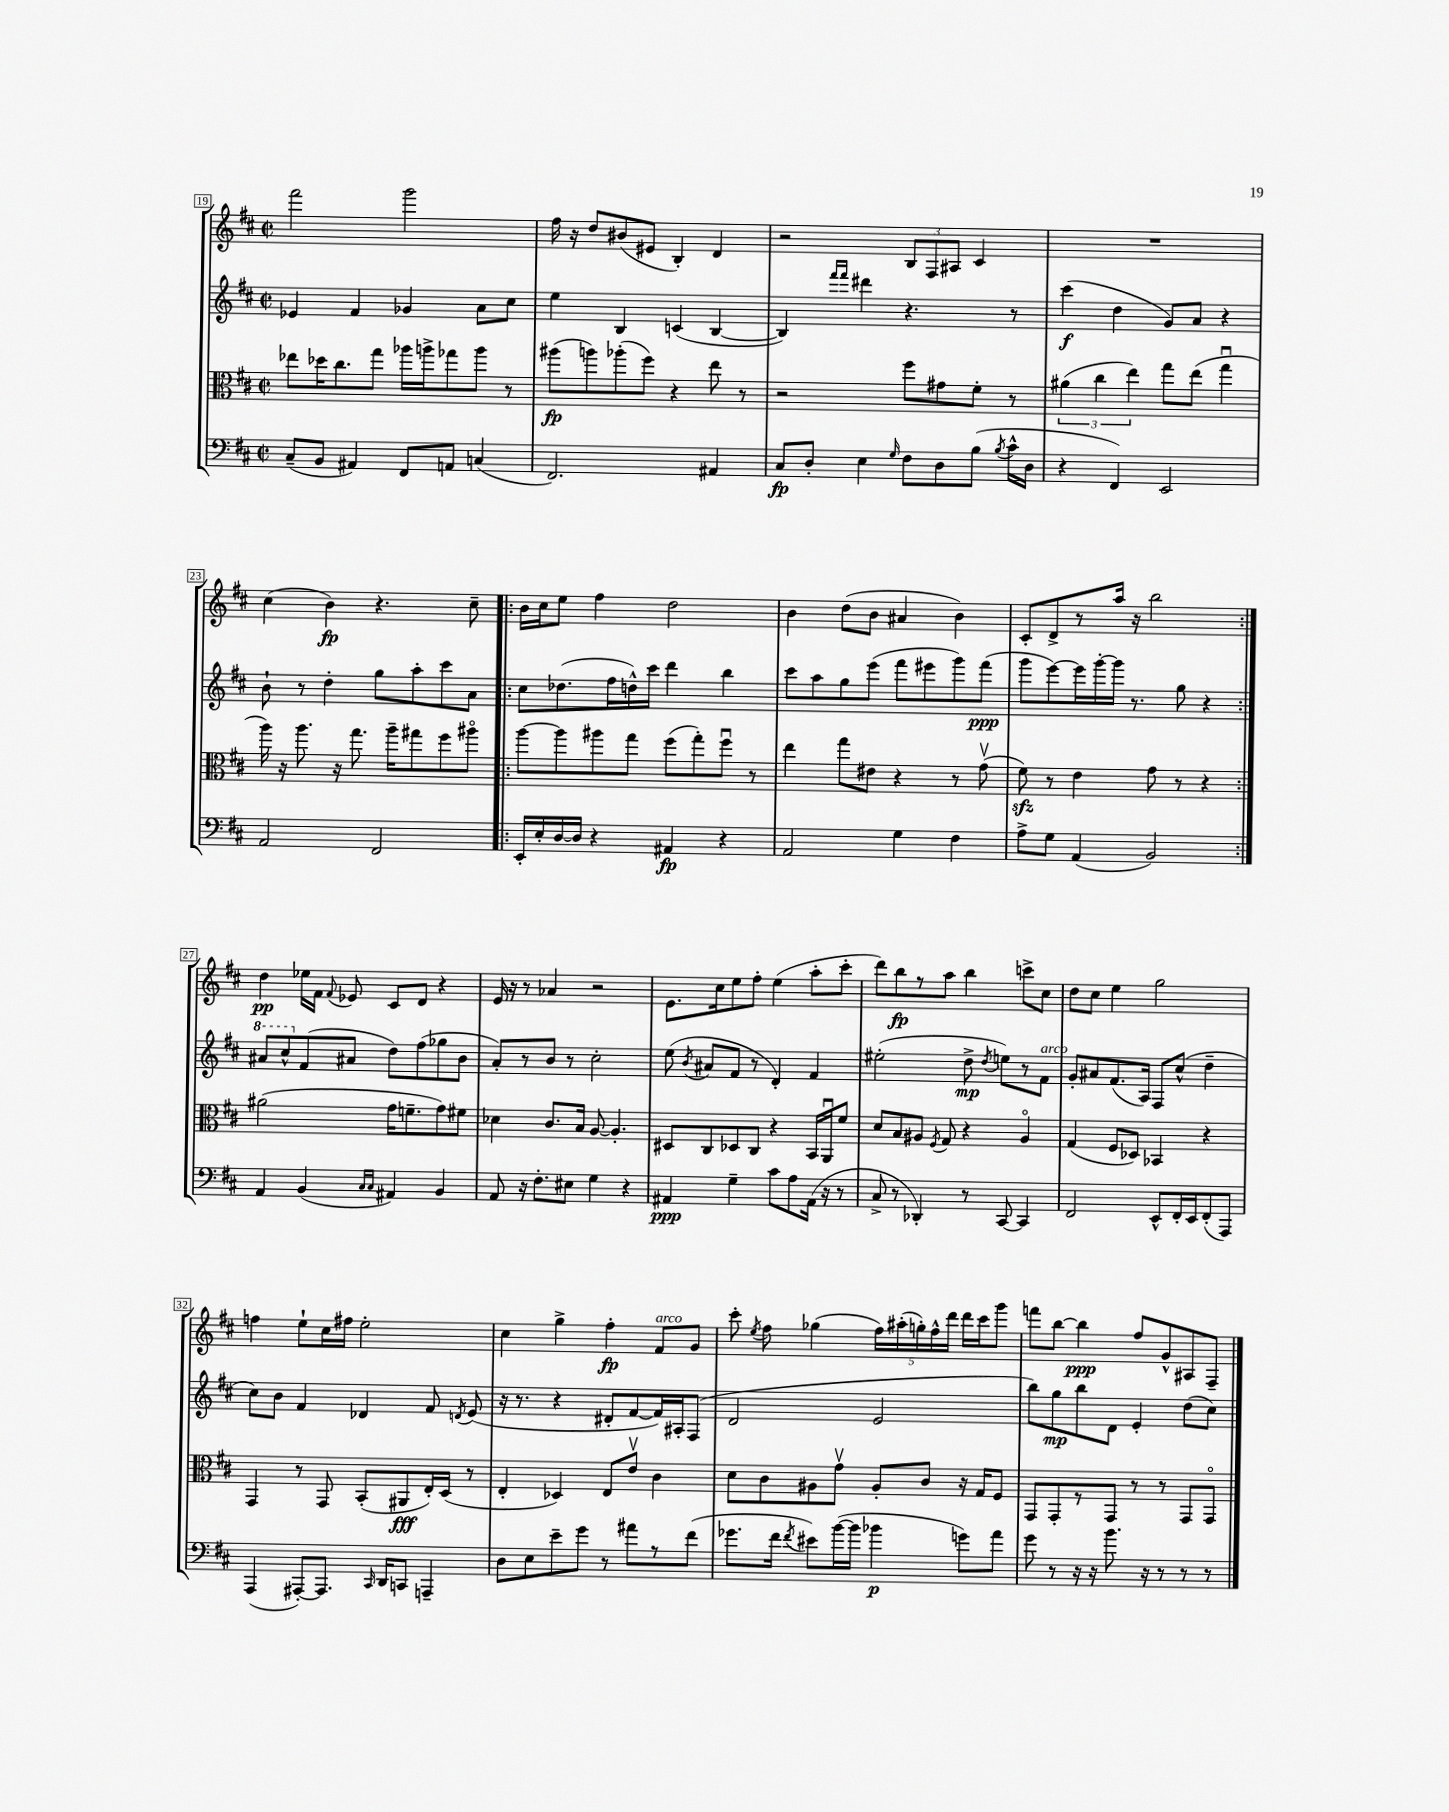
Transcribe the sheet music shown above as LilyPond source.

<<
\new StaffGroup <<
\new Staff = "s0" {
    \clef treble \key d \major \defaultTimeSignature \time 2/2
    \autoBeamOff fis'''2 g'''2 |
    fis''16 r16 d''8[ bis'8( eis'8] b4-.) d'4 |
    r2 \tuplet 3/2 { b8[ fis8 ais8] } cis'4 |
    R1 |
    cis''4( b'4\fp) r4. cis''8-- |
    \repeat volta 2 { b'16[ cis''16 e''8] fis''4 d''2 |
    b'4 d''8[( b'8] ais'4 b'4) |
    cis'8[-. d'8-> r8 a''16] r16 b''2 | }
    d''4\pp ees''16[ fis'16] \appoggiatura { fis'8 } ees'8 cis'8[ d'8] r4 |
    e'16 r16 r8 aes'4 r2 |
    e'8.[ cis''16 e''8 fis''8]-. e''4( a''8[-. cis'''8]-. |
    d'''8[) b''8\fp r8 a''8] b''4 c'''8[-> cis''8] |
    d''8[ cis''8] e''4 g''2 |
    f''4 e''8[-! cis''16 fis''16] e''2-. |
    cis''4 g''4-> fis''4-.\fp fis'8[^\markup { \italic "arco" } g'8] |
    cis'''8-. \acciaccatura { e''8 } fis''8 ges''4( \tuplet 5/4 { fis''16[) ais''16-.( g''16-.) fis''16-^ d'''16] } d'''16[ cis'''16 g'''8] |
    f'''8[ b''8]~ b''4\ppp fis''8[ g'8-^ ais8 fis8]-- \bar "|." |
}
\new Staff = "s1" {
    \clef treble \key d \major \defaultTimeSignature \time 2/2
    \autoBeamOff ees'4 fis'4 ges'4 a'8[ cis''8] |
    e''4 b4 c'4( b4~ |
    b4) \grace { fis'''16[ fis'''16] } dis'''4 r4. r8 |
    cis'''4\f( d''4 g'8[) a'8] r4 |
    b'8-! r8 d''4-. g''8[ a''8-. cis'''8 a'8] |
    \repeat volta 2 { cis''8[ des''8.( fis''16 d''16-^) cis'''16] d'''4 b''4 |
    cis'''8[ a''8 g''8 e'''8]( fis'''8[ eis'''8 g'''8) fis'''8]\ppp( |
    g'''8[ e'''8~) e'''16 g'''16~-. g'''16] r8. g''8 r4 | }
    \ottava #1 ais''8[ cis'''8-^ \ottava #0 fis'8( ais'8] d''8[) fis''8( ges''8 b'8] |
    a'8[-.) r8 b'8] r8 cis''2-. |
    e''8( \acciaccatura { b'8 } ais'8[ fis'8] r8 d'4-.) fis'4 |
    eis''2-.( d''8->\mp \acciaccatura { d''8 } e''8[) r8 fis'8]^\markup { \italic "arco" } |
    g'8[-. ais'8 fis'8.( a16]) fis8[ cis''8]-^( d''4-- |
    cis''8[) b'8] fis'4 des'4 fis'8 \acciaccatura { d'8 } e'8( |
    r16 r8. r4 dis'8[-. fis'8~ fis'16) ais16-. fis8]( |
    d'2 e'2 |
    b''8[) g''8\mp b''8 d'8] e'4-. d''8[( cis''8]) \bar "|." |
}
\new Staff = "s2" {
    \clef alto \key d \major \defaultTimeSignature \time 2/2
    \autoBeamOff ees''8[ des''16 cis''8. g''8] aes''16[ a''16-> ges''8 a''8] r8 |
    ais''8[\fp( a''8) aes''8-.( fis''8]) r4 e''8 r8 |
    r2 fis''8[ gis'8 fis'8]-. r8 |
    \tuplet 3/2 { ais'4( cis''4 e''4) } g''8[ e''8]( g''4\downbow |
    a''16) r16 a''8. r16 g''8. a''16[-- gis''8 fis''8 ais''8]\flageolet |
    \repeat volta 2 { a''8[~ a''8 ais''8 g''8] fis''8[( g''8-.) fis''8]\downbow r8 |
    e''4 g''8[ eis'8] r4 r8 g'8\upbow( |
    fis'8\sfz) r8 e'4 g'8 r8 r4 | }
    ais'2( g'16[ f'8.-- g'8) fis'8] |
    des'4 cis'8.[ b16] a8~ a4.-. |
    dis8[ cis8 des8 cis8] r4 b,16[ a,16\downbow fis'8] |
    d'8[ b8 ais8] \acciaccatura { fis8 } g8 r4 ais4\flageolet |
    g4( fis8[ des8]) bes,4 r4 |
    g,4 r8 g,8 b,8[-.( ais,8\fff e16-.) d16]( r8 |
    e4-. des4) e8[ e'8]\upbow cis'4 |
    d'8[ cis'8 ais8 g'8]\upbow ais8[-. cis'8] r16 g16[ fis8] |
    g,8[ g,8-. r8 g,8] r8 r8 g,8[ g,8]\flageolet \bar "|." |
}
\new Staff = "s3" {
    \clef bass \key d \major \defaultTimeSignature \time 2/2
    \autoBeamOff cis8[--( b,8] ais,4) fis,8[ a,8] c4( |
    fis,2.) ais,4 |
    cis8[\fp d8]-. e4 \grace { g16 } fis8[ d8 b8]( \acciaccatura { b8 } cis'16[-^ d16] |
    r4 fis,4) e,2 |
    a,2 fis,2 |
    \repeat volta 2 { e,16[-. e16-. d16~ d16] r4 ais,4\fp r4 |
    a,2 g4 fis4 |
    a8[-> g8] a,4( b,2) | }
    a,4 b,4( \grace { cis16[ cis16] } ais,4) b,4 |
    a,8 r16 fis8.[-. eis8] g4 r4 |
    ais,4\ppp g4-- cis'8[ a8 ais,16]( r16 r8 |
    cis8-> r8 des,4-.) r8 cis,8~ cis,4 |
    fis,2 e,8[-^ fis,16-. e,16 fis,8-.( a,,8]) |
    a,,4( ais,,8[~-.) ais,,8.] \grace { cis,16 } d,16[ c,8] a,,4-- |
    d8[ e8 e'8-- g'8] r8 ais'8[ r8 fis'8]( |
    ges'8.[ fis'16] \acciaccatura { fis'8 } eis'8[) b'16~( b'16] bes'4\p g'8[) a'8] |
    g'8 r8 r16 r16 b'8. r16 r8 r8 r8 \bar "|." |
}
>>
>>
\layout { \context { \Score currentBarNumber = #19 \override BarNumber.stencil = #(make-stencil-boxer 0.1 0.3 ly:text-interface::print) } }
